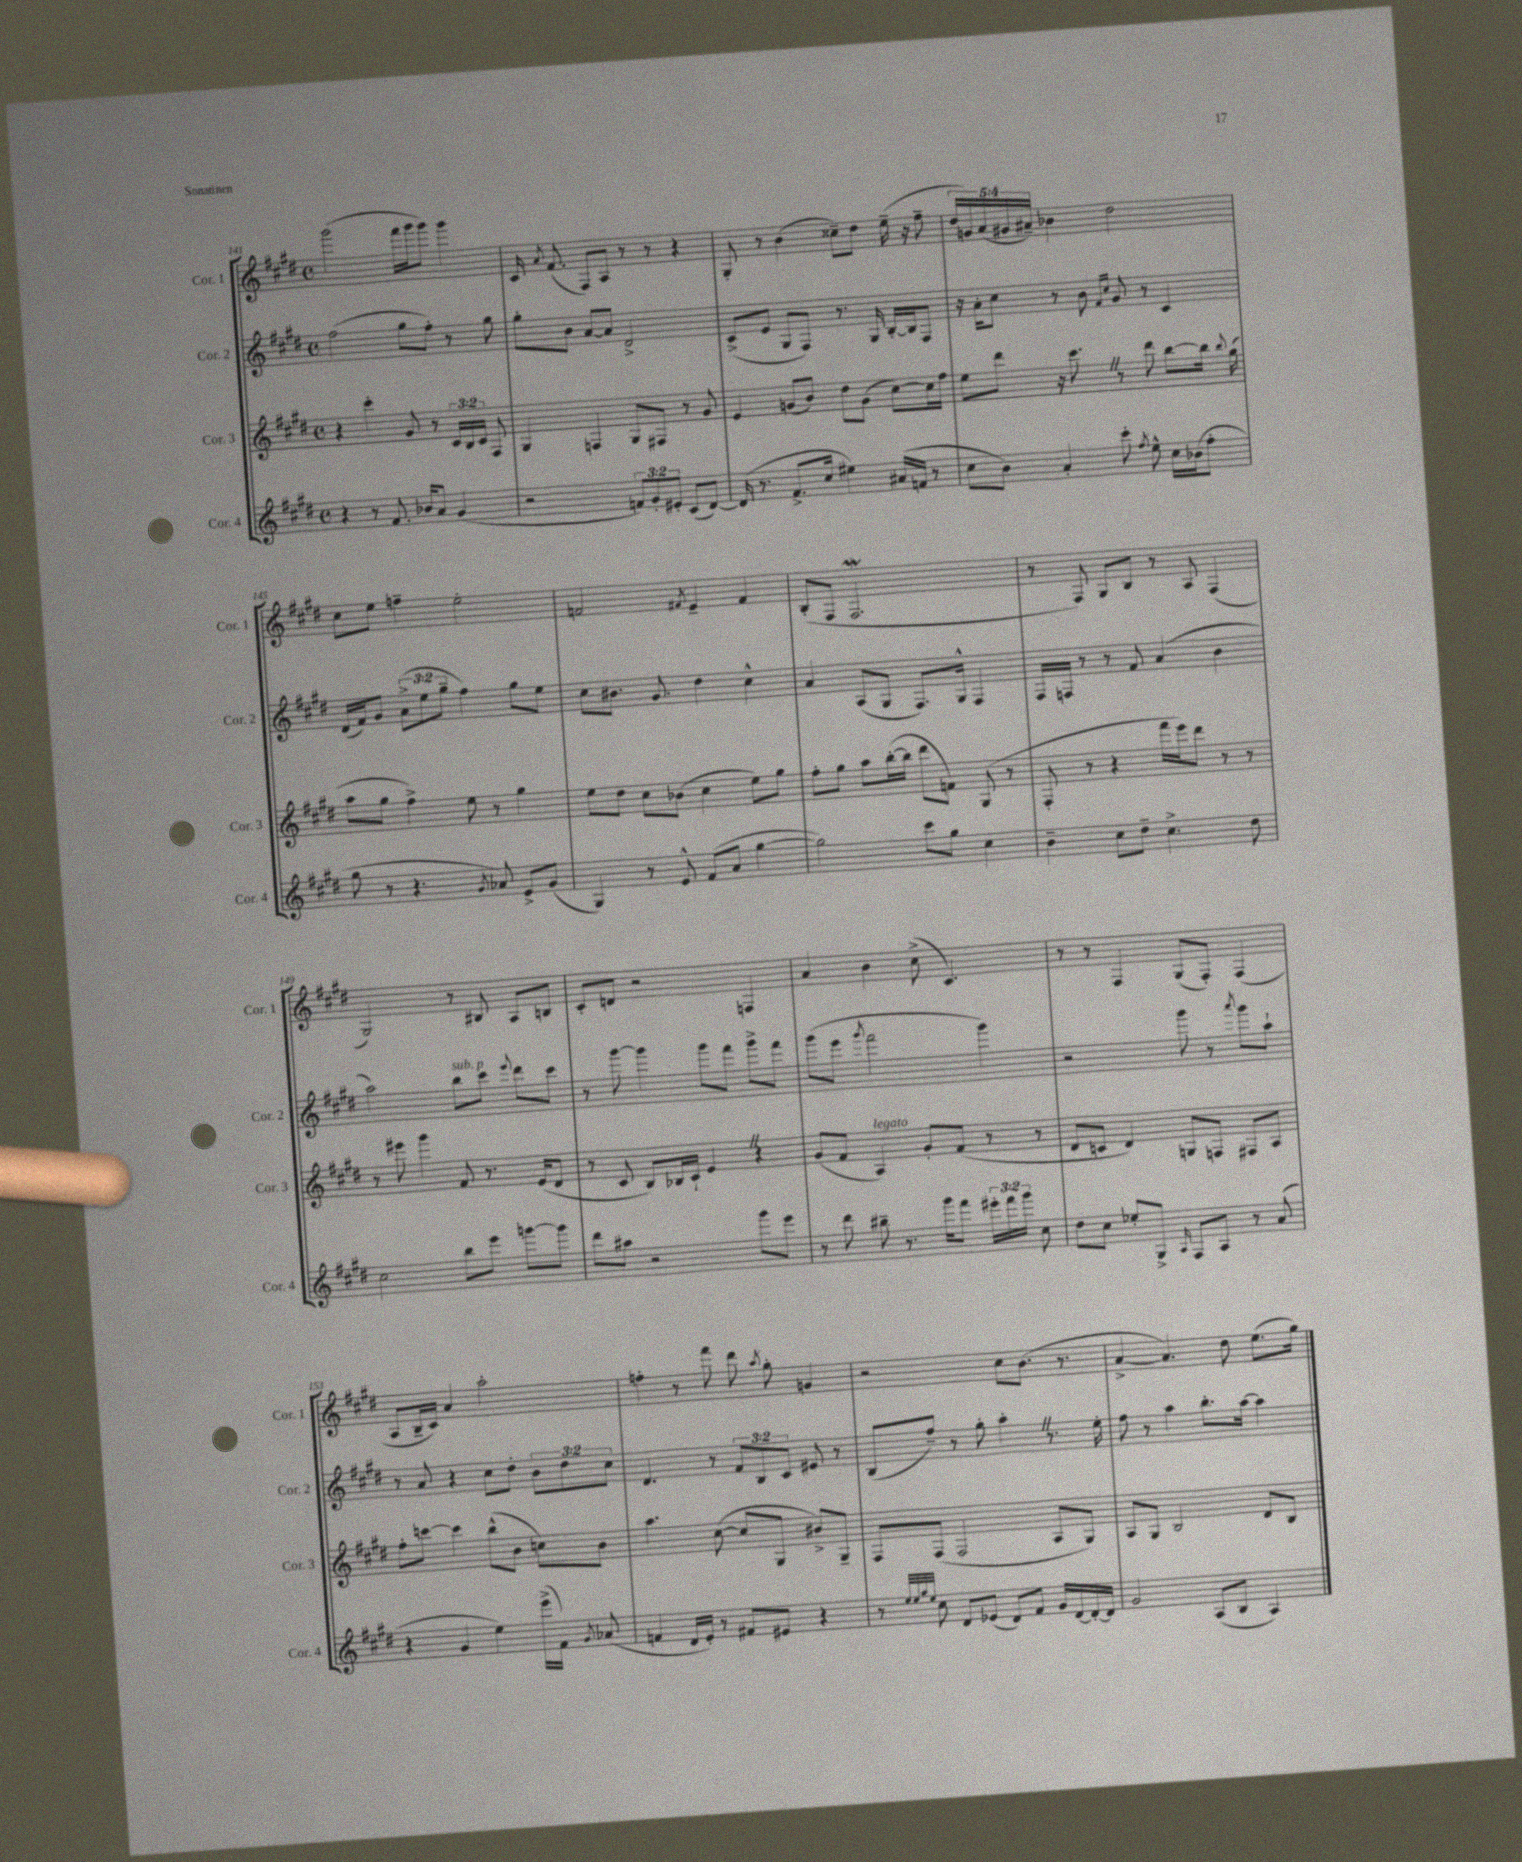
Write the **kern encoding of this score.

**kern	**kern	**kern	**kern
*part4	*part3	*part2	*part1
*staff4	*staff3	*staff2	*staff1
*I"Cor. 4	*I"Cor. 3	*I"Cor. 2	*I"Cor. 1
*I'Cor. 4	*I'Cor. 3	*I'Cor. 2	*I'Cor. 1
*clefG2	*clefG2	*clefG2	*clefG2
*k[f#c#g#d#]	*k[f#c#g#d#]	*k[f#c#g#d#]	*k[f#c#g#d#]
*M4/4	*M4/4	*M4/4	*M4/4
*met(c)	*met(c)	*met(c)	*met(c)
=141	=141	=141	=141
4r	4r	(2ff#\	(2ggg#\
8r	4ccc#'\	.	.
8.f#/	.	.	.
.	8g#/	8gg#\L	16fff#\LL
16b-X/KL	.	.	16ggg#\J
8a/J	8r	8ff#'\J)	8ggg#\J)
(4g#/	24c#/LL	8r	4ggg#\
.	24B/	.	.
.	24c#/JJ	.	.
.	8F#/	8gg#\	.
=142	=142	=142	=142
2r	4G#/	8gg#'\L	16c#/
.	.	.	8qa/
.	.	.	(8.f#/
.	.	8b\J	.
.	4Fn/	[8a/L	8F#/L)
.	.	8a/J]	8A/J
12fn/L)	8G#/L	2d#^/	8r
12g#'/	.	.	.
.	8F#X/J	.	8r
12e#X'/J	.	.	.
(8c#/L	8r	.	4r
[8d#/J)	8g#/	.	.
=143	=143	=143	=143
(16d#/]	4e/	(8c#^/L	8G#'/
8.r	.	.	.
.	.	8e/J	8r
8.f#^/L	(8gn/L	8G#/L	(4b\
.	8b/J)	8F#/J)	.
16cc#/Jk	.	.	.
4ee#X\)	8dd#\L	8.r	8cc##X~\L)
.	(8g\J	.	8dd#\J
.	.	16G#/	.
(16a#X/LL	[8cc#\L)	[16B'/LL	(16ee~\
16fn/JJ	.	16B/J]	16r
8r	16cc#\L]	8F#/J	8ff#~\
.	16ff#\JJ	.	.
=144	=144	=144	=144
8cc#\L	8ee\L	16r	20dd#/LL
.	.	.	20gn/)
.	.	16a'\KL	.
.	.	.	(20a/
8b\J)	8ddd#\J	8cc#\J	.
.	.	.	20g#X/
.	.	.	20a#X~/JJ)
4a'/	16r	8r	4b-X\
.	8.ccc#Z\	.	.
.	.	8b\	.
.	.	16qqf#/LL	.
.	.	16qqcc#/JJ	.
8ccc#'\	8r	8g#/	2dd#\
8qff#/	.	.	.
8ee^^\	8ddd#\	8r	.
16cc#\LL	[8bb\L	4c#/	.
(16b-X\J	.	.	.
8ff#'\J	16bb\Jk]	.	.
.	8qqbb/	.	.
.	(16gg#\	.	.
!!LO:LB:g=z
=145	=145	=145	=145
8gg#\	8aa\L	(16d#/LL	8cc#\L
.	.	16f#/J)	.
8r	8gg#\J	8g#/J	8ee\J
4.r	4ff#^\)	(12a^\L	4ffn~\
.	.	12ee\	.
.	.	12gg#~\J	.
.	8ee\	4ff#\)	2ee'\
8qg#/	.	.	.
8a-X/)	8r	.	.
8e^/L	4gg#\	8gg#\L	.
(8g#/J	.	8ee\J	.
=146	=146	=146	=146
4G#/)	8ee\L	8cc#\L	2fn/
.	8dd#\J	8.b#X\J	.
8r	8cc#\L	.	.
.	.	8.g#/	.
8e^^/	(8b-X\J	.	.
.	.	.	8qf#X/
(8f#/L	4cc#\	4dd#\	4e~/
8a/J	.	.	.
[4gg#\	8ee\L)	4cc#^^\	4f#/
.	8gg#\J	.	.
=147	=147	=147	=147
2gg#\])	8ff#'\L	4a/	(8B'/L
.	8gg#\J	.	8F#/J
.	8aa\L	(8A/L	2.F#W/
.	([16bb'\L	8G#/J	.
.	16bb\JJ]	.	.
8ccc#\L	8ddd#\L	8.F#/L)	.
8gg#\J	8fn\J)	.	.
.	.	16G#^^/Jk	.
4cc#\	(8G#/	4F#/	.
.	8r	.	.
=148	=148	=148	=148
4b~\	8F#'/	16F#/LL	8r
.	.	16Fn/JJ	.
.	8r	8r	8F#/)
8cc#\L	4r	8r	8G#/L
8dd#~\J	.	8f#/	8B/J
4.cc#^\	16fff#\LL	(4a/	8r
.	16eee\J)	.	.
.	8ddd#\J	.	8A/
.	8r	4b\	(4F#/
8dd#\	8r	.	.
!!LO:LB:g=z
=149	=149	=149	=149
2cc#\	8r	2aa\)	2G#/)
.	8eee#X\	.	.
.	4ggg#\	.	.
!	!	!LO:TX:a:i:t=sub. p	!
8bb\L	8f#/	8bb\L	8r
8eee\J	8.r	8ccc#\J	8B#X/
.	.	8qqeee/	.
[8gggn\L	.	8ddd#\L	8A/L
.	(16e/KL	.	.
8ggg\J]	8d#/J	8ccc#\J	8Bn/J
=150	=150	=150	=150
8ddd#\L	8r	8r	8c#'/L
8aa#X\J	8c#/	[8ggg#\	8dn/J
2r	8B/L)	4ggg#\]	2r
.	16B-X/L	.	.
.	16c#`/JJ	.	.
.	4eZ/	8ggg#\L	.
.	.	8fff#\J	.
8ggg#\L	4r	8ggg#^\L	4Fn/
8eee\J	.	8fff#\J	.
=151	=151	=151	=151
8r	(8g#/L	(8ggg#\L	4a/
8ddd#\	8f#/J	8eee\J	.
.	.	8qggg#/	.
!	!LO:TX:a:i:t=legato	!	!
8bb#X~\	4A/)	2fff#\	4b\
8.r	.	.	.
.	8g#'/L	.	(8cc#^\
16ggg#\KL	.	.	.
8fff#\J	(8f#/J	.	4.c#/)
24eee#X'\LL	8r	4ggg#\)	.
24fff#\	.	.	.
24ggg#\JJ	.	.	.
8cc#\	8r	.	.
=152	=152	=152	=152
8dd#\L	8d#/L	2r	8r
8cc#\J	8cn/J	.	8r
8ee-X'/L	4d#/)	.	4F#/
8G#^/J	.	.	.
16qqA/	.	.	.
8F#/L	8Gn/L	8ggg#\	(8G#/L
8A/J	8Fn/J	8r	8F#'/J)
.	.	8qaaa/	.
8r	8F#X/L	8ggg#\L	(4F#/
(8a/	8A/J	8aa`\J	.
!!LO:LB:g=z
=153	=153	=153	=153
4r	8ff#'\L	8r	8A/L
.	[8cccn\J	8a/	16B~/L
.	.	.	16c#/JJ)
4g#/	4ccc\]	4r	4a/
4ee\)	(8bb^^\L	8cc#\L	2aa'\
.	8b\J	8dd#'\J	.
(16eee^\LL	8ccn\L)	12b\L	.
16f#\JJ)	.	.	.
.	.	12dd#\	.
8qg#/	.	.	.
(8a-X/	8b\J	.	.
.	.	12cc#\J	.
=154	=154	=154	=154
4fn/	4.aa\	4.d#/	4ffn'\
16d#/LL	.	.	8r
16e'/JJ)	.	.	.
8r	([8cc#\	8r	8fff#\
8f#X/L	8cc#/L]	12f#/L	8ddd#\
.	.	12B/	.
.	.	.	8qaa/
8e#X/J	8G#/J	.	8gg#'\
.	.	12c#/J	.
4r	8b#X^/L)	8e#X/	4gn/
.	8G#~/J	8r	.
=155	=155	=155	=155
8r	8F#/L	(8B/L	2r
32qqee/LLL	.	.	.
32qqee/	.	.	.
32qqgg#/	.	.	.
32qqee/JJJ	.	.	.
8cc#\	(8F#/J	8ff#~/J)	.
8d#/L	2F#/	8r	.
(8e-X/J	.	8gg#'\	.
8d#/L)	.	4aa'Z\	8cc#\L
8f#/J	.	.	(8.b\J
16g#/LL	8A/L	8.r	.
[16d#/	.	.	8.r
16d#'/_	8G#/J)	.	.
16d#/JJ]	.	16ee'\	.
=156	=156	=156	=156
2g#/	8A/L	8ff#\	[4a^/
.	8G#/J	8r	.
.	2B/	4aa\	4.a/])
(8A/L	.	8.bb'\L	.
8B/J	.	.	8dd#\
.	.	[16aa\Jk	.
4A/)	8d#/L	4aa\]	(8.ee\L
.	8B/J	.	.
.	.	.	16gg#\Jk)
==	==	==	==
*-	*-	*-	*-
